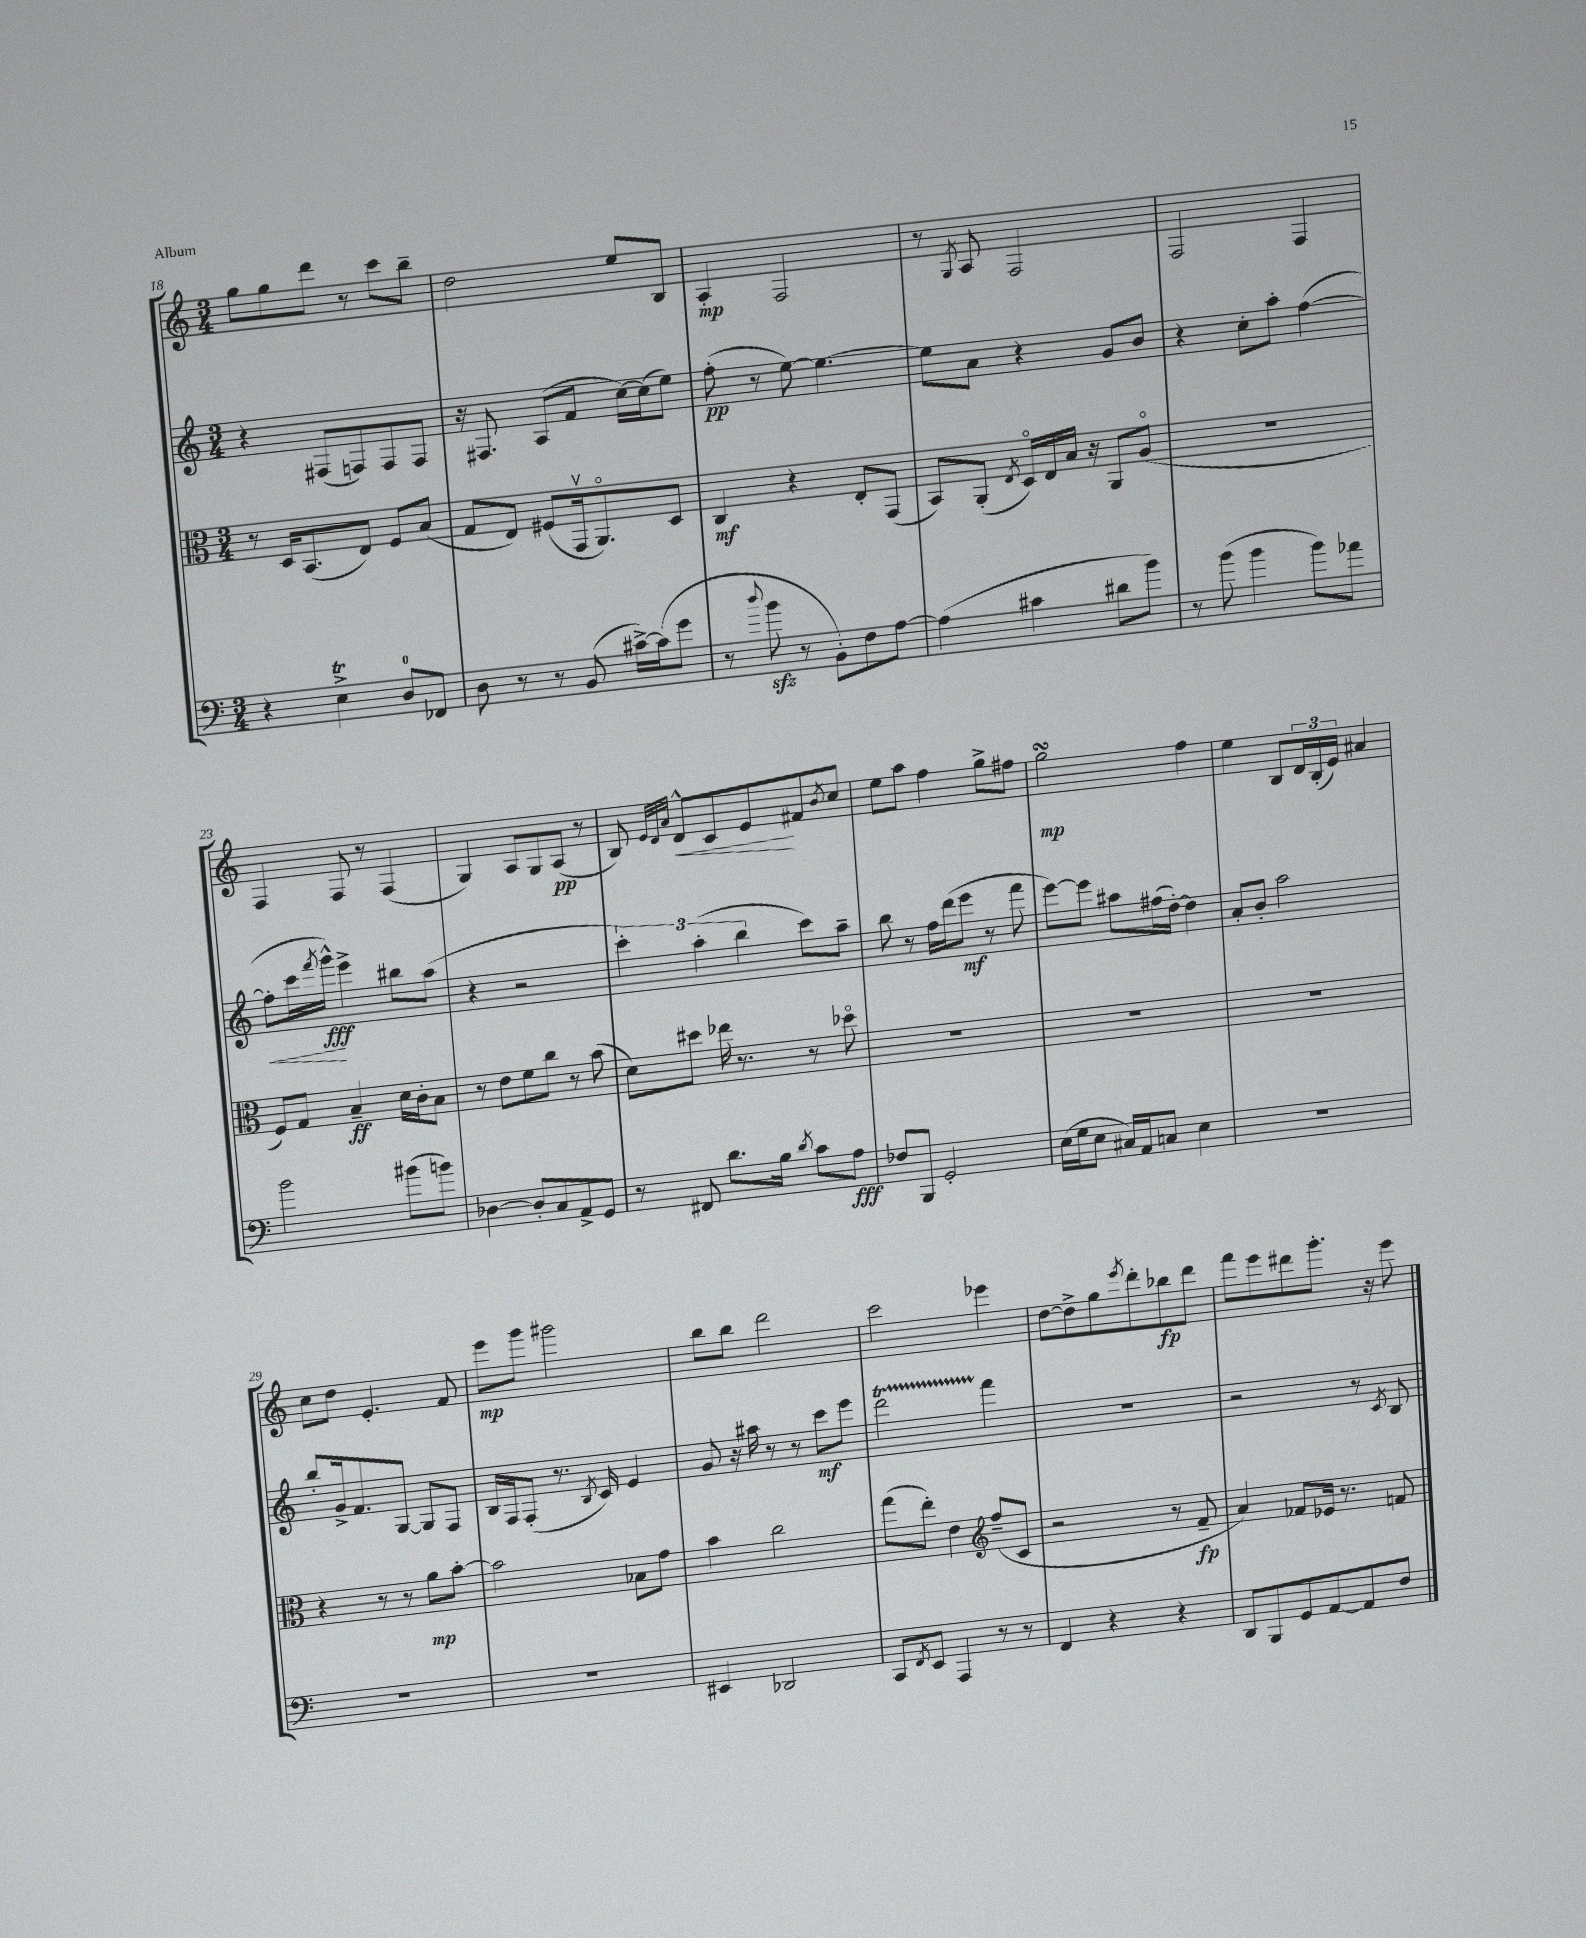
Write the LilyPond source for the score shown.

<<
\new StaffGroup <<
\new Staff = "s0" {
    \clef treble \key c \major \numericTimeSignature \time 3/4
    g''8 g''8 d'''8 r8 c'''8 b''8-- |
    d''2 e''8 b8 |
    a4-.\mp f2 |
    r8 \acciaccatura { g8 } a8 f2 |
    f2 f4 |
    f4 f8 r8 f4( |
    g4) a8 g8 a8\pp( r8 |
    b8) \grace { e'32 d'32 a'32 } d'8-^\< c'8 e'8\! fis'8 \acciaccatura { b'8 } c''8 |
    e''8 a''8 f''4 g''8-> fis''8 |
    g''2\turn\mp f''4 |
    e''4 b8 \tuplet 3/2 { d'16 b16-.( e'16) } ais'4 |
    c''8 d''8 e'4.-. f'8 |
    e'''8\mp g'''8 gis'''2 |
    b''8 b''8 d'''2 |
    c'''2 ees'''4 |
    d''8~ d''8-> g''8 \acciaccatura { e'''8 } d'''8-. bes''8\fp d'''8 |
    f'''8 e'''8 dis'''8 g'''8.-. r16 e'''8 \bar "|." |
}
\new Staff = "s1" {
    \clef treble \key c \major \numericTimeSignature \time 3/4
    r4 fis8( f8) f8 f8 |
    r16 fis8. a8( f'8 c''16~) c''16( e''8) |
    f''8-.\pp( r8 e''8~) e''4.~ |
    e''8 a'8 r4 g'8 b'8 |
    r4 c''8-. a''8-. f''4~( |
    f''8-.\< c'''16 \acciaccatura { f'''8 } g'''16-^\fff\!) e'''4-> bis''8 a''8( |
    r4 r2 |
    \tuplet 3/2 { c'''4-.) a''4-.( b''4 } c'''8) a''8-- |
    b''8 r8 f''16 d'''16( e'''8\mf r8 f'''8 |
    e'''8~) e'''8 ais''8 fis''16( d''16~-.) d''4 |
    a'8-. b'8-. a''2 |
    b''8-. g'16-> f'8. g8~ g8 f8 |
    b16 f16 f8-.( r8. \acciaccatura { b8 } c'16) e'4 |
    g'8 r16 ais''16 r8 r8 c'''8\mf e'''8 |
    d'''2\startTrillSpan f'''4\stopTrillSpan |
    R2. |
    r2 r8 \acciaccatura { c'8 } b8 \bar "|." |
}
\new Staff = "s2" {
    \clef alto \key c \major \numericTimeSignature \time 3/4
    r8 d16 b,8.( e8) f8 b8( |
    g8 e8) fis8( g,16\upbow a,8.\flageolet) d8 |
    c4\mf r4 e8-. g,8( |
    b,8) a,8-.( \acciaccatura { e8 } d16\flageolet) e16 b16 r16 a,8 a8\flageolet( |
    R2. |
    f8) g8 b4--\ff d'16 c'16-. b8 |
    r8 e'8 f'8 c''8 r8 b'8( |
    d'8) dis''8 ees''16 r8. r8 des''8\flageolet |
    R2. |
    R2. |
    R2. |
    r4 r8 r8 a'8\mp b'8~-. |
    b'2 bes8 g'8 |
    b'4 c''2 |
    g''8( e''8-.) e'4 \clef treble f''8--( c'8 |
    r2 r8 f'8--\fp |
    a'4) fes'8 ees'16 r8. f'8 \bar "|." |
}
\new Staff = "s3" {
    \clef bass \key c \major \numericTimeSignature \time 3/4
    r4 e4->\trill d8-0 fes,8 |
    d8 r8 r8 b,8( cis'16~->) cis'16( g'8 |
    r8 \appoggiatura { d''8 } b'8\sfz r8 b,8-.) f8 a8~ |
    a4( cis'4 dis'8 b'8) |
    r8 b'8( b'4 b'8) aes'8 |
    b'2 bis'8( b'8) |
    des4~ des8-. c8 a,8-> g,8 |
    r8 fis,8 d'8. b16 \acciaccatura { d'8 } c'8 a8\fff |
    fes8 b,,8 g,2-. |
    e16( g16 e8 cis16) a,16 c8 e4 |
    R2. |
    R2. |
    R2. |
    eis,4 des,2 |
    c,8 \acciaccatura { f,8 } e,8 a,,4 r8 r8 |
    f,4 r4 r4 |
    d,8 b,,8 g,8 a,8~ a,8 f8 \bar "|." |
}
>>
>>
\layout { \context { \Score currentBarNumber = #18 } }
